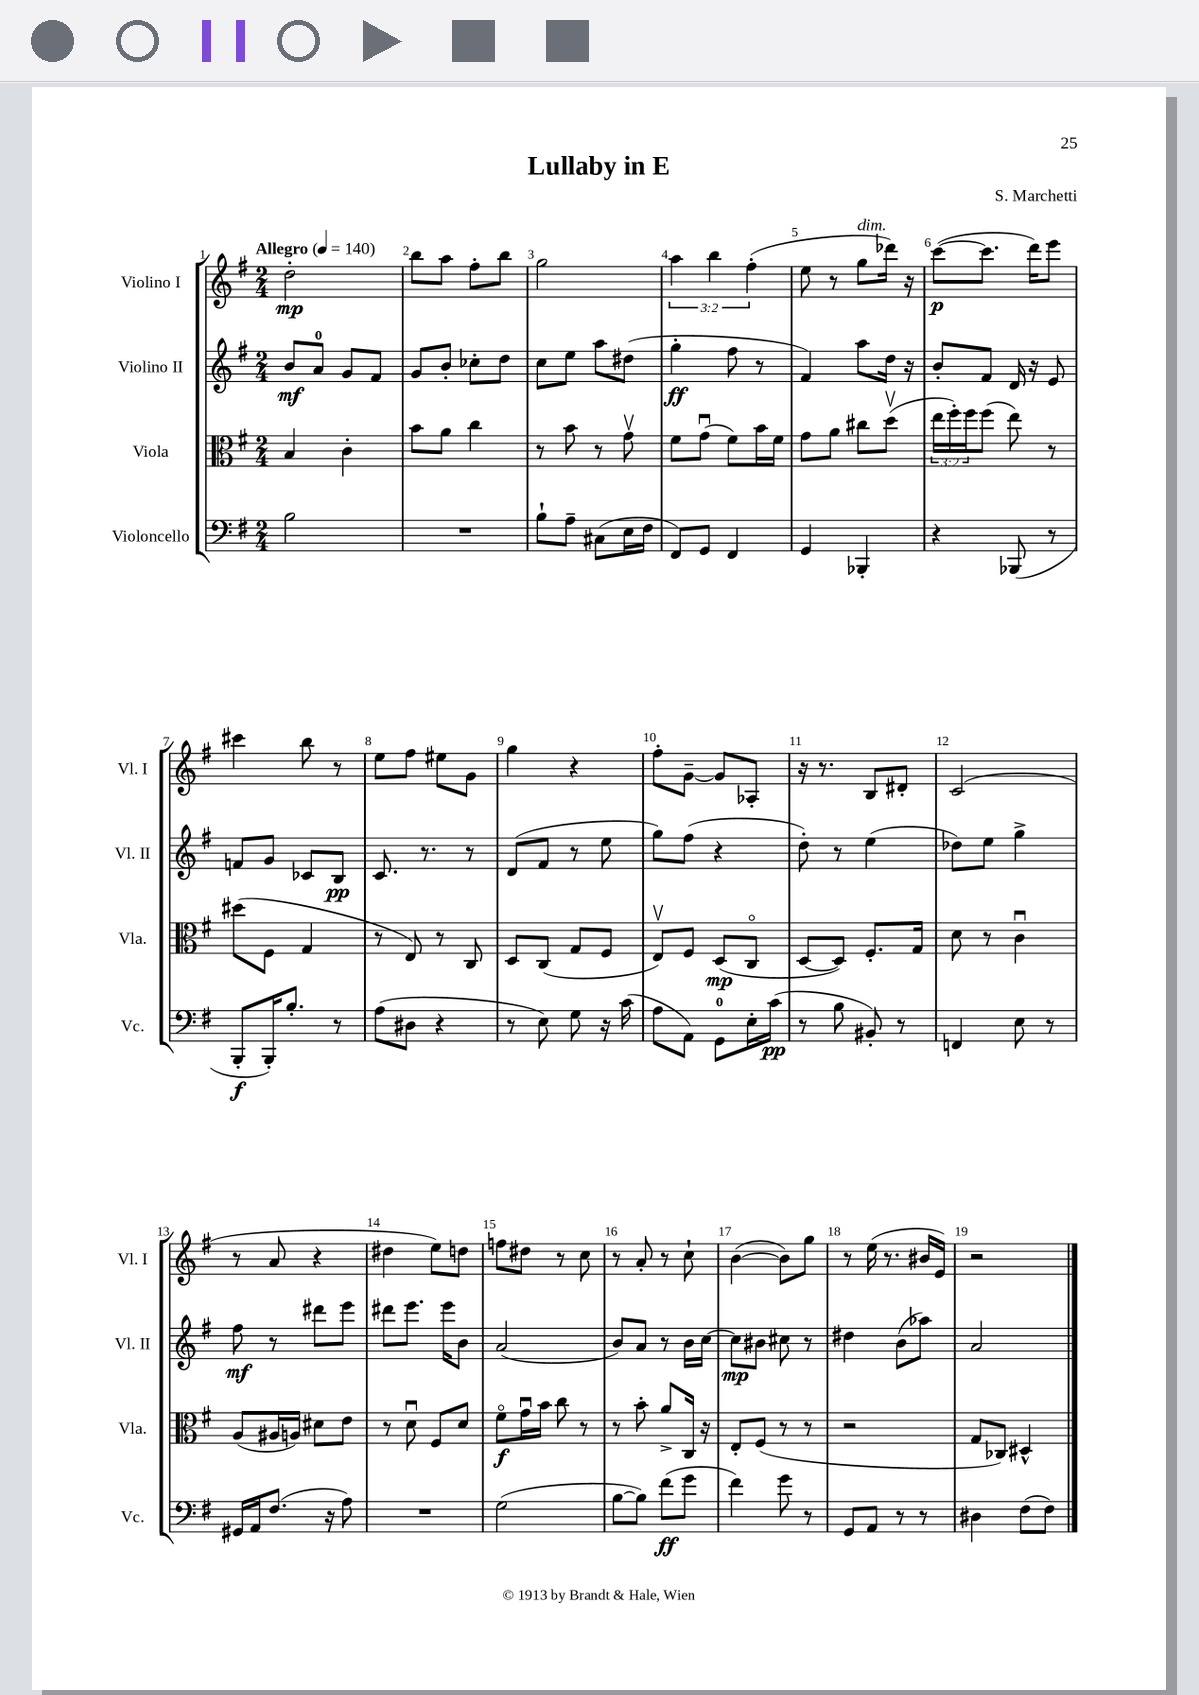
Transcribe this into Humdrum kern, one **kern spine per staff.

**kern	**kern	**kern	**kern
*staff4	*staff3	*staff2	*staff1
*clefF4	*clefC3	*clefG2	*clefG2
*k[f#]	*k[f#]	*k[f#]	*k[f#]
*M2/4	*M2/4	*M2/4	*M2/4
*MM140	*MM140	*MM140	*MM140
2B\	4B/	8b/L	2dd'\
.	.	8a/J	.
.	4c'\	8g/L	.
.	.	8f#/J	.
=	=	=	=
2r	8b\L	8g/L	8bb\L
.	8a\J	8b'/J	8aa\J
.	4cc\	8cc-'\L	8ff#'\L
.	.	8dd\J	8bb\J
=	=	=	=
8B`\L	8r	8cc\L	2gg\
8A~\J	8b\	8ee\J	.
(8C#\L	8r	8aa\L	.
16E\L	8gv\	(8dd#\J	.
16F#\JJ	.	.	.
=	=	=	=
8FF#/L)	8f#\L	4gg'\	6aa\
8GG/J	(8gu\J	.	.
.	.	.	6bb\
4FF#/	8f#\L)	8ff#\	.
.	.	.	(6ff#'\
.	16b\L	8r	.
.	16f#\JJ	.	.
=	=	=	=
4GG/	8g\L	4f#/)	8ee\
.	8a\J	.	8r
4BBB-'/	8cc#\L	8aa\L	8gg\L
.	(8ddv\J	16dd\Jk	16ddd-\Jk)
.	.	16r	16r
=	=	=	=
4r	24ee\LL	8b'/L	([8ccc\L
.	24ff#'\)	.	.
.	24ff#\J	.	.
.	(8ff#\J	8f#/J	8.ccc\]J
(8BBB-/	8ee\)	16d/	.
.	.	16r	16ddd\LK)
8r	8r	8e/	8eee\J
=	=	=	=
8BBB'/L	(8dd#\L	8f/L	4ccc#\
16BBB'/K)	8F#\J	8g/J	.
8.B'/J	.	.	.
.	4G/	8c-/L	8bb\
8r	.	8B/J	8r
=	=	=	=
(8A\L	8r	8.c/	8ee\L
8D#\J	8E/)	.	8ff#\J
.	.	8.r	.
4r	8r	.	8ee#\L
.	8C/	8r	8g\J
=	=	=	=
8r	8D/L	(8d/L	4gg\
8E\)	(8C/J	8f#/J	.
8G\	8G/L	8r	4r
16r	8F#/J	8ee\	.
(16c\	.	.	.
=	=	=	=
8A\L	8Ev/L)	8gg\L)	8ff#'\L
8AA\J)	8F#/J	(8ff#\J	[8g~\J
8GG\L	(8D/L	4r	8g/]L
16E'\L	8Co/J	.	8A-'/J
(16c\JJ	.	.	.
=	=	=	=
8r	[8D/L	8dd'\)	16r
.	.	.	8.r
8B\	8D/]J)	8r	.
8BB#'/)	8.F#'/L	(4ee\	8B/L
8r	.	.	8d#'/J
.	16G/Jk	.	.
=	=	=	=
4FF/	8d\	8dd-\L)	(2c/
.	8r	8ee\J	.
8E\	4cu\	4gg^\	.
8r	.	.	.
=	=	=	=
16GG#/LL	(8A/L	8ff#\	8r
16AA/J	.	.	.
(8.F#/J	16A#/L	8r	8a/
.	16A/JJ)	.	.
.	8d#\L	8ddd#\L	4r
16r	.	.	.
8A\)	8e\J	8eee\J	.
=	=	=	=
2r	8r	8ddd#\L	4dd#\
.	8du\	8.eee\J	.
.	8F#/L	.	8ee\L)
.	.	16eee\LK	.
.	8d/J	8b\J	8dd\J
=	=	=	=
(2G\	8f#o\L	(2a/	8ff\L
.	16gu\L	.	8dd#\J
.	16b\JJ	.	.
.	8cc\	.	8r
.	8r	.	8cc\
=	=	=	=
[8B\L	8r	8b/L)	8r
8B\]J)	8b'\	8a/J	8a'/
(8f#\L	8a^/L	8r	8r
8g\J	16C/Jk	16b\LL	8cc`\
.	16r	[16cc\JJ	.
=	=	=	=
4f#\)	8E'/L	8cc\]L	([4b\
.	(8F#/J	8b#\J	.
8g\	8r	8cc#\	8b\]L)
8r	8r	8r	8gg\J
=	=	=	=
8GG/L	2r	4dd#\	8r
8AA/J	.	.	(16ee\
.	.	.	8.r
8r	.	(8b\L	.
8r	.	8aa-\J)	16b#/LL
.	.	.	16e/JJ)
=	=	=	=
4D#\	8G/L	2a/	2r
.	8C-/J)	.	.
(8F#\L	4D#^^/	.	.
8F#\J)	.	.	.
==	==	==	==
*-	*-	*-	*-
